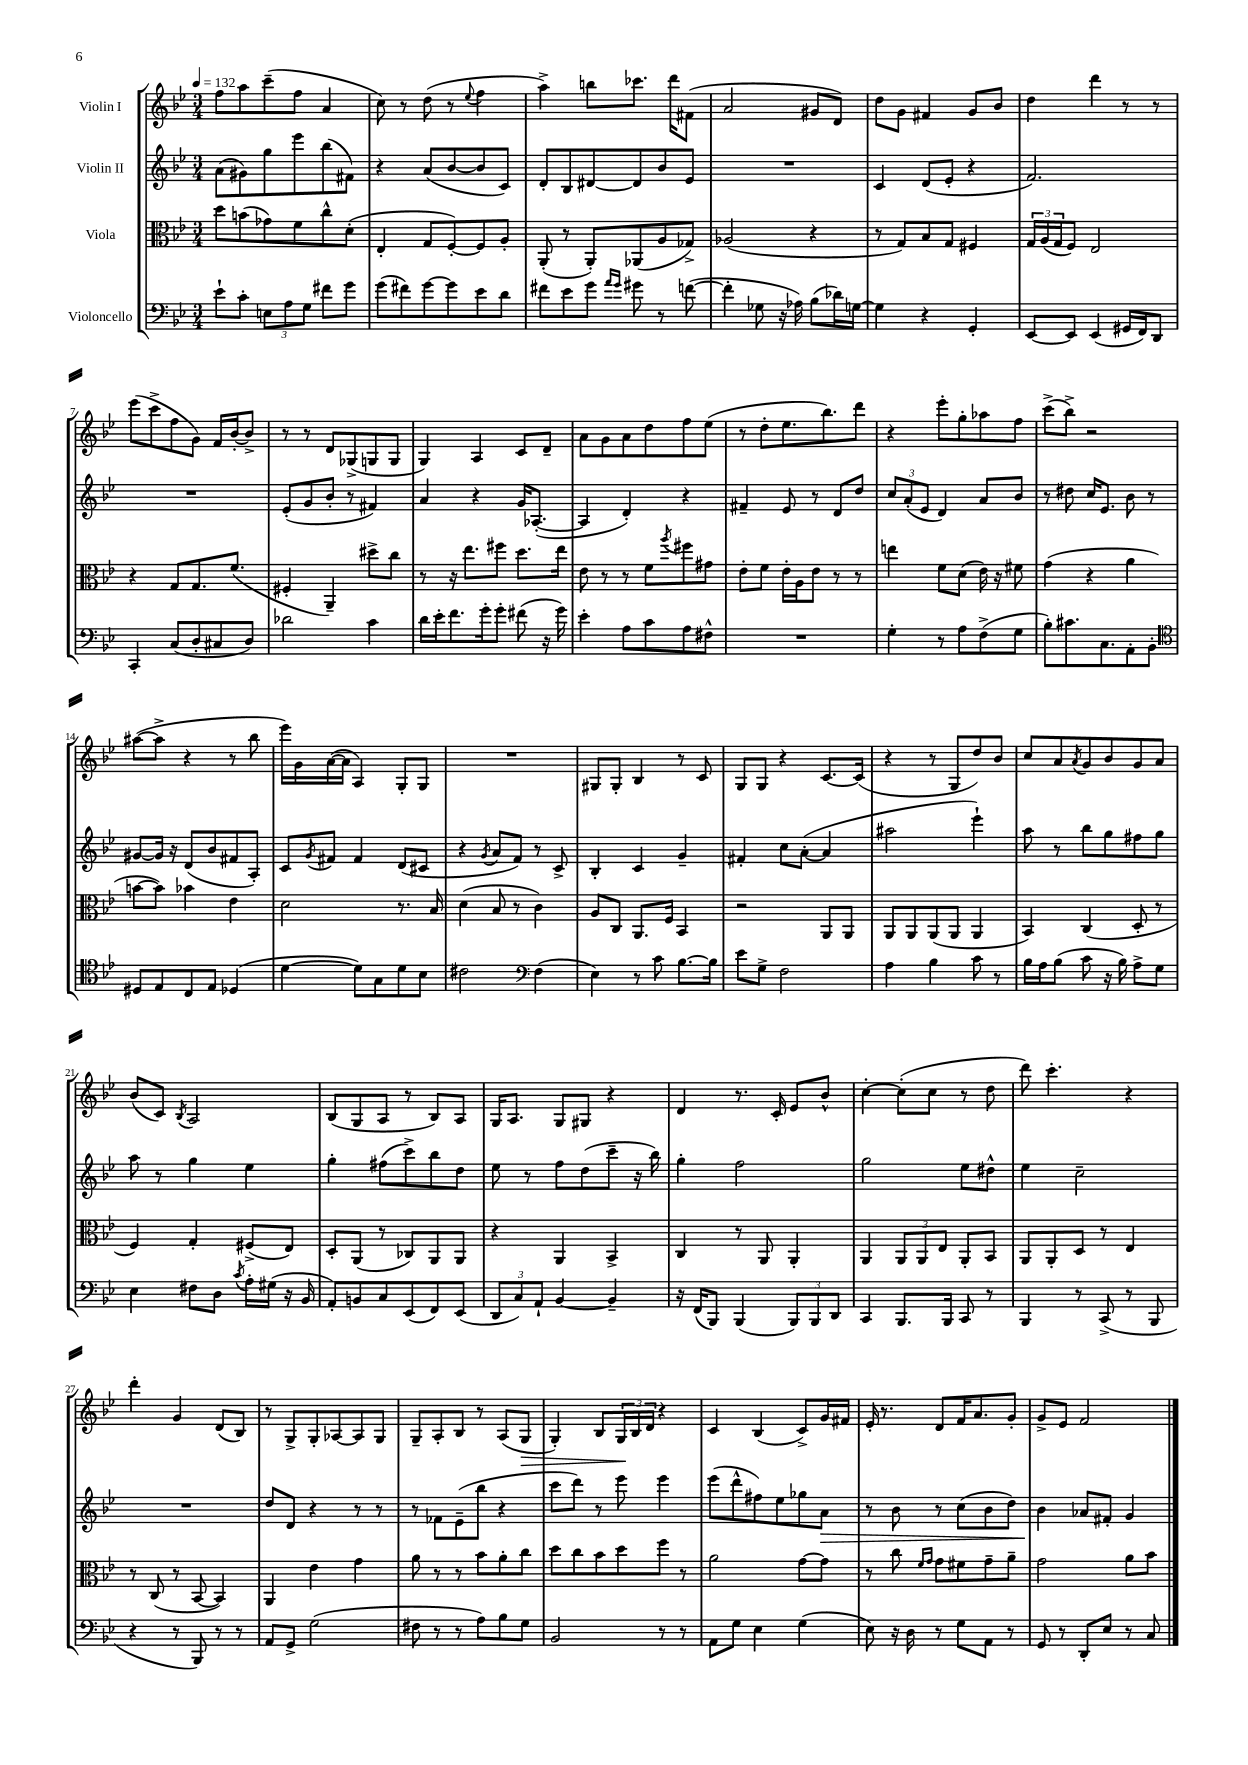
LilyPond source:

<<
\new StaffGroup <<
\new Staff = "s0" \with { instrumentName = "Violin I" } {
    \clef treble \key bes \major \numericTimeSignature \time 3/4 \tempo 4 = 132
    f''8 a''8 c'''8--( f''8 a'4 |
    c''8) r8 d''8( r8 \appoggiatura { ees''8 } f''4 |
    a''4->) b''8 ces'''8. d'''16 fis'8( |
    a'2 gis'8 d'8) |
    d''8 g'8 fis'4 g'8 bes'8 |
    d''4 d'''4 r8 r8 |
    ees'''8( c'''8-> f''8 g'8) f'16 bes'16~-. bes'8-> |
    r8 r8 d'8 ges8->( g8 g8 |
    g4) a4 c'8 d'8-- |
    a'8 g'8 a'8 d''8 f''8 ees''8( |
    r8 d''8-. ees''8. bes''8.) d'''8 |
    r4 ees'''8-. g''8-. aes''8 f''8 |
    c'''8->( bes''8->) r2 |
    ais''8~( ais''8-> r4 r8 bes''8 |
    ees'''16) g'16 a'16~( a'16 a4) g8-. g8 |
    R2. |
    gis8 gis8-. bes4 r8 c'8 |
    g8 g8 r4 c'8.~ c'16( |
    r4 r8 g8 d''8) bes'8 |
    c''8 a'8 \acciaccatura { a'8 } g'8 bes'8 g'8 a'8 |
    bes'8( c'8) \acciaccatura { bes8 } a2 |
    bes8( g8 a8 r8 bes8) a8 |
    g16 a8. g8 gis8 r4 |
    d'4 r8. c'16-. ees'8 bes'8-^ |
    c''4~-. c''8-.( c''8 r8 d''8 |
    d'''8) c'''4.-. r4 |
    d'''4-. g'4 d'8( bes8) |
    r8 g8-> g8-. aes8~ aes8 g8 |
    g8-- a8-. bes8 r8 a8( g8\> |
    g4-.) bes8 \tuplet 3/2 { g16\! bes16 d'16 } r4 |
    c'4 bes4( c'8->) g'16 fis'16 |
    ees'16-. r8. d'8 f'16 a'8. g'8-. |
    g'8-> ees'8 f'2 \bar "|." |
}
\new Staff = "s1" \with { instrumentName = "Violin II" } {
    \clef treble \key bes \major \numericTimeSignature \time 3/4
    a'8( gis'8) g''8 ees'''8 bes''8( fis'8) |
    r4 a'8( bes'8~ bes'8 c'8) |
    d'8-. bes8 dis'8~ dis'8 bes'8 ees'8 |
    R2. |
    c'4 d'8( ees'8-. r4 |
    f'2.) |
    R2. |
    ees'8-.( g'8 bes'8-. r8 fis'4) |
    a'4 r4 g'16 aes8.~-.( |
    aes4 d'4-.) r4 |
    fis'4-- ees'8 r8 d'8 d''8 |
    \tuplet 3/2 { c''8 a'8-.( ees'8 } d'4) a'8 bes'8 |
    r8 dis''8 c''16 ees'8. bes'8 r8 |
    gis'8~ gis'16 r16 d'8( bes'8 fis'8 a8-.) |
    c'8 \acciaccatura { g'8 } fis'8 fis'4 d'8( cis'8 |
    r4 \acciaccatura { g'8 } a'8 f'8) r8 c'8-> |
    bes4-. c'4 g'4-- |
    fis'4-. c''8 a'8~-.( a'4 |
    ais''2 ees'''4-!) |
    a''8 r8 bes''8 g''8 fis''8 g''8 |
    a''8 r8 g''4 ees''4 |
    g''4-. fis''8( c'''8->) bes''8 d''8 |
    ees''8 r8 f''8 d''8( c'''8-- r16 bes''16) |
    g''4-. f''2 |
    g''2 ees''8 dis''8-^ |
    ees''4 c''2-- |
    R2. |
    d''8 d'8 r4 r8 r8 |
    r8 fes'8 ees'8--( bes''8 r4 |
    c'''8 d'''8) r8 ees'''8 ees'''4 |
    ees'''8( d'''8-^ fis''8) ees''8 ges''8 a'8\> |
    r8 bes'8 r8 c''8( bes'8 d''8) |
    bes'4\! aes'8 fis'8-. g'4 \bar "|." |
}
\new Staff = "s2" \with { instrumentName = "Viola" } {
    \clef alto \key bes \major \numericTimeSignature \time 3/4
    d''8 b'8( ges'8) f'8 c''8-^ d'8-.( |
    ees4-. g8 f8~-.) f8 a8-. |
    a,8-.( r8 a,8-.) aes,8( a8 ges8->) |
    aes2( r4 |
    r8 g8) bes8 g8 fis4 |
    \tuplet 3/2 { g16 a16( g16 } f8) ees2 |
    r4 g8 g8. f'8.( |
    fis4-. a,4--) dis''8-> c''8 |
    r8 r16 ees''8. fis''8 d''8. ees''16 |
    ees'8 r8 r8 f'8 \acciaccatura { a''8 } fis''8 gis'8 |
    ees'8-. f'8 ees'16-. a16 ees'8 r8 r8 |
    e''4 f'8 d'8( ees'16) r16 fis'8 |
    g'4( r4 a'4 |
    b'8~ b'8) bes'4 ees'4 |
    d'2 r8. bes16 |
    d'4( bes8 r8 c'4) |
    a8 c8 a,8. f16 bes,4 |
    r2 a,8 a,8 |
    a,8 a,8 a,8( a,8 a,4 |
    bes,4) c4( d8-. r8 |
    f4) g4-. fis8->( ees8) |
    d8-. a,8( r8 ces8) a,8 a,8 |
    r4 a,4 bes,4-> |
    c4 r8 a,8 a,4-. |
    a,4 \tuplet 3/2 { a,8 a,8 ees8 } a,8-. bes,8 |
    a,8 a,8-. d8 r8 ees4 |
    r8 c8( r8 bes,8~ bes,4) |
    a,4 ees'4 g'4 |
    a'8 r8 r8 bes'8 a'8-. c''8 |
    d''8 c''8 bes'8 d''8 f''8 r8 |
    a'2 g'8~ g'8 |
    r8 c''8 \grace { f'16 g'16 } g'8 fis'8 g'8-- a'8-- |
    g'2 a'8 bes'8 \bar "|." |
}
\new Staff = "s3" \with { instrumentName = "Violoncello" } {
    \clef bass \key bes \major \numericTimeSignature \time 3/4
    ees'8-! c'8-. \tuplet 3/2 { e8 a8 g8 } fis'8 g'8 |
    g'8( fis'8) g'8~ g'8 ees'8 d'8 |
    fis'8 ees'8 g'8 \grace { a'16 g'16 } gis'8 r8 f'8~( |
    f'4-. ges8 r16 aes16) bes8( des'16) g16~ |
    g4 r4 g,4-. |
    ees,8~ ees,8 ees,4( gis,16 f,16) d,8 |
    c,4-. c8( d8-. cis8 d8) |
    des'2 c'4 |
    d'16 ees'16-. f'8. g'16-. g'8-. fis'8( r16 g'16) |
    ees'4-. a8 c'8 a8 fis8-^ |
    R2. |
    g4-. r8 a8 f8->( g8 |
    bes8-.) cis'8. c8. a,8-. bes,8-. |
    \clef tenor dis8 ees8 c8 ees8 des4( |
    d'4~ d'8) g8 d'8 bes8 |
    cis'2 \clef bass f4( |
    ees4) r8 c'8 bes8.~ bes16 |
    ees'8 g8-> f2 |
    a4 bes4 c'8 r8 |
    bes16 a16 bes8( c'8 r16 bes16) a8-> g8 |
    ees4 fis8 d8 \acciaccatura { c'8 } a16-. gis16( r16 bes,16 |
    a,8-.) b,8 c8 ees,8( f,8) ees,8( |
    \tuplet 3/2 { d,8 c8) a,8-! } bes,4~ bes,4-- |
    r16 f,16( bes,,8) bes,,4( \tuplet 3/2 { bes,,8) bes,,8 d,8 } |
    c,4 bes,,8. bes,,16 c,8 r8 |
    bes,,4 r8 c,8->( r8 bes,,8 |
    r4 r8 bes,,8) r8 r8 |
    a,8 g,8-> g2( |
    fis8 r8 r8 a8) bes8 g8 |
    bes,2 r8 r8 |
    a,8 g8 ees4 g4( |
    ees8) r16 d16 r8 g8 a,8 r8 |
    g,8 r8 d,8-. ees8 r8 c8 \bar "|." |
}
>>
>>
